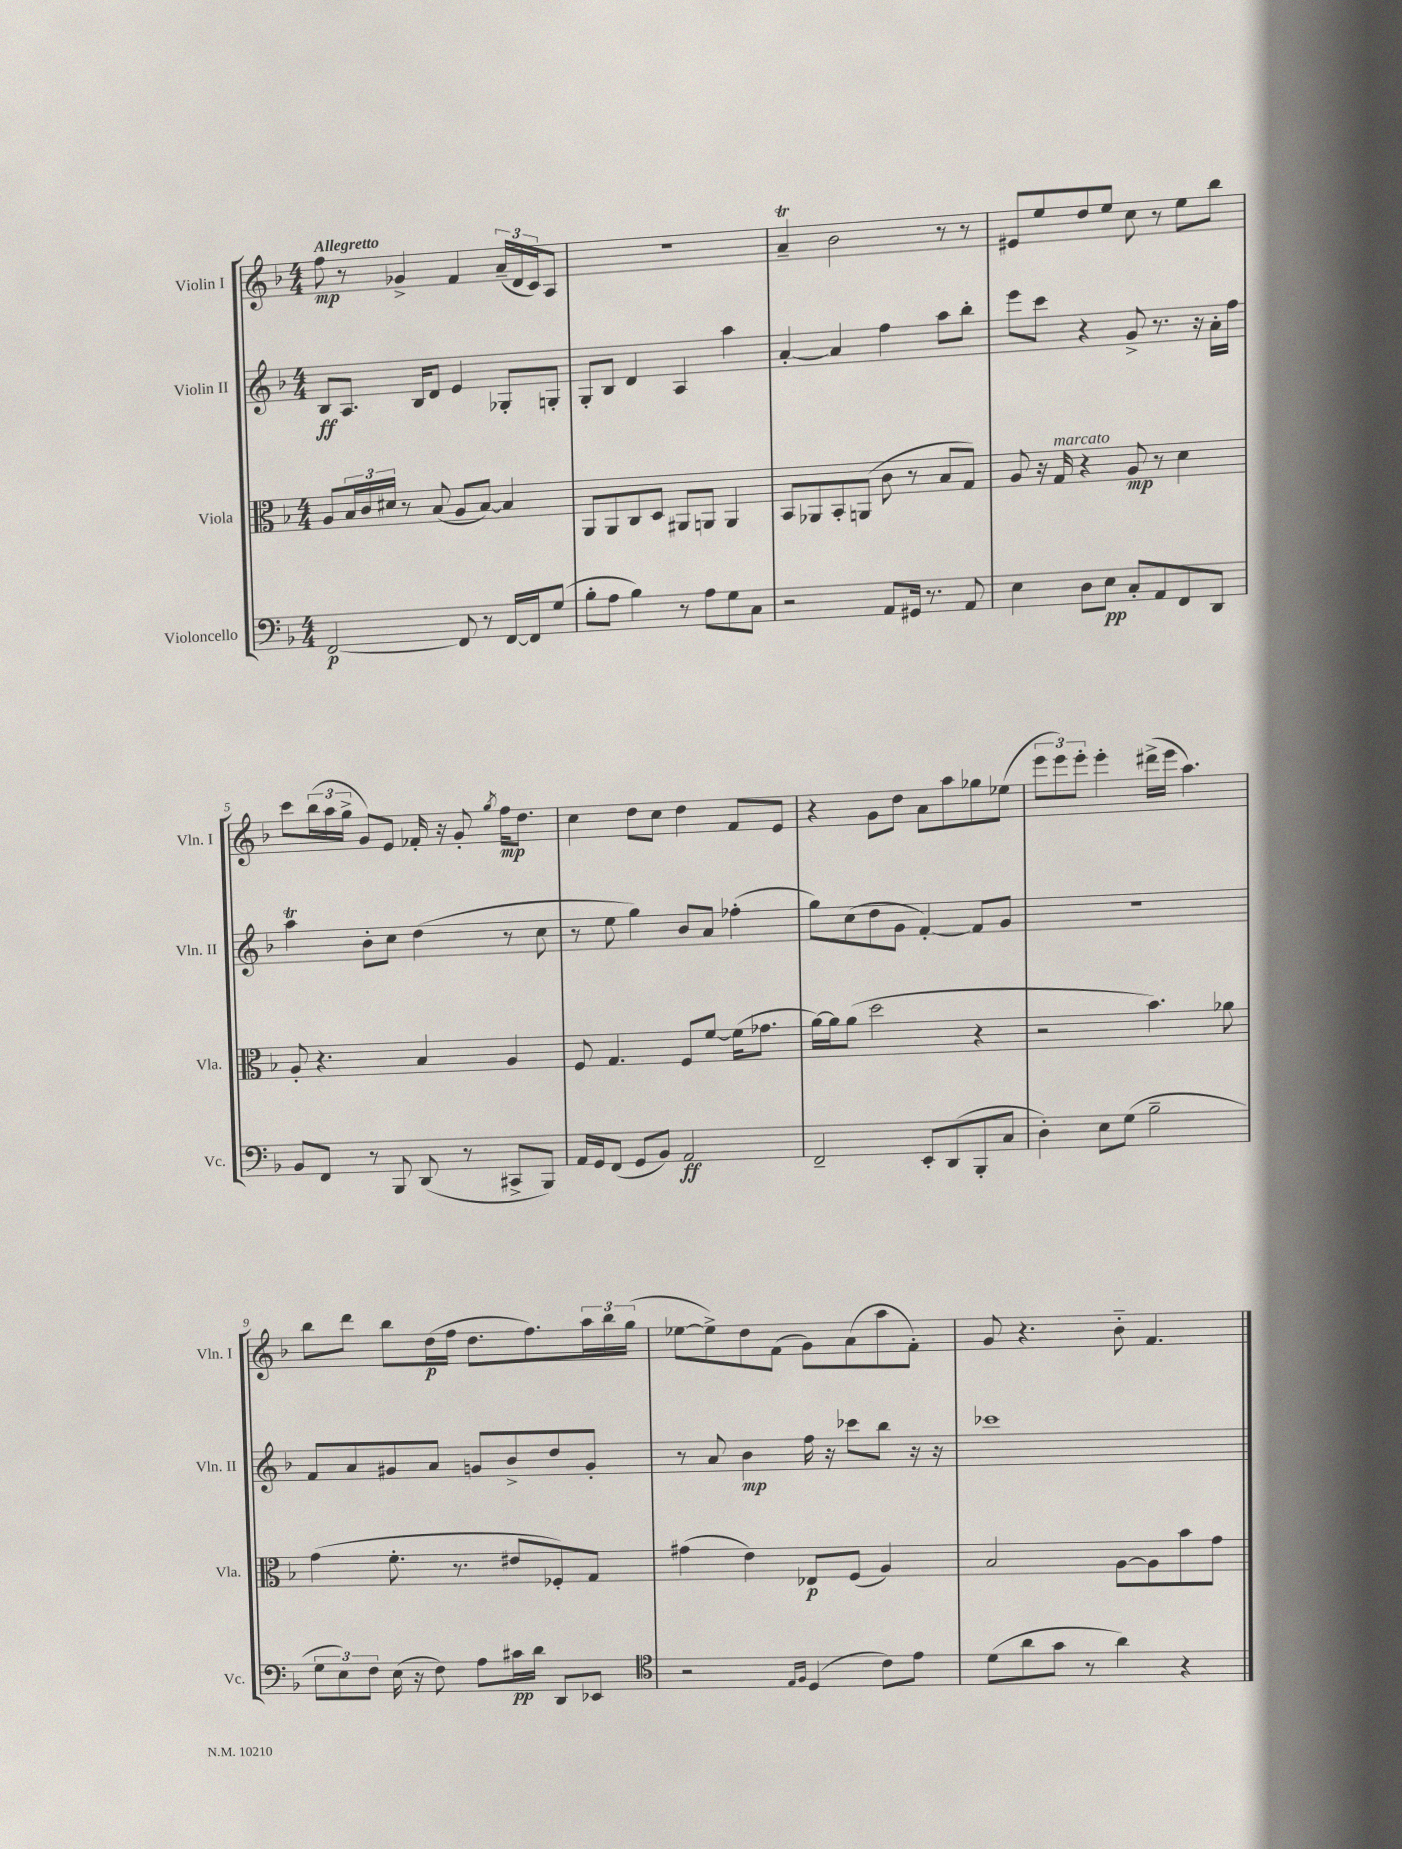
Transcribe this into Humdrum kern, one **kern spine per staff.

**kern	**dynam	**kern	**dynam	**kern	**dynam	**kern	**dynam
*part4	*part4	*part3	*part3	*part2	*part2	*part1	*part1
*staff4	*staff4	*staff3	*staff3	*staff2	*staff2	*staff1	*staff1
*I"Violoncello	*	*I"Viola	*	*I"Violin II	*	*I"Violin I	*
*I'Vc.	*	*I'Vla.	*	*I'Vln. II	*	*I'Vln. I	*
*clefF4	*	*clefC3	*	*clefG2	*	*clefG2	*
*k[b-]	*	*k[b-]	*	*k[b-]	*	*k[b-]	*
*M4/4	*	*M4/4	*	*M4/4	*	*M4/4	*
=1	=1	=1	=1	=1	=1	=1	=1
!	!	!	!	!	!	!LO:TX:a:B:t=Allegretto	!
[2FF/	p	8A/L	.	8B-/L	ff	8ff\	mp
.	.	24B-/L	.	8.A/J	.	8r	.
.	.	24c/	.	.	.	.	.
.	.	24d#X/JJ	.	.	.	.	.
.	.	8r	.	.	.	4g-X^/	.
.	.	.	.	16B-/KL	.	.	.
.	.	(8B-/	.	8d/J	.	.	.
8FF/]	.	8A/L	.	4e/	.	4f/	.
8r	.	[8B-/J)	.	.	.	.	.
[16FF/LL	.	4B-/]	.	8G-X'/L	.	(24a~/LL	.
.	.	.	.	.	.	24d/	.
16FF/J]	.	.	.	.	.	.	.
.	.	.	.	.	.	24c/J)	.
(8G/J	.	.	.	8Gn'/J	.	8A/J	.
=2	=2	=2	=2	=2	=2	=2	=2
8B-'\L	.	8AA/L	.	8G'/L	.	1r	.
8A\J	.	8AA/	.	8B-/J	.	.	.
4B-\)	.	8C/	.	4d/	.	.	.
.	.	8D/J	.	.	.	.	.
8r	.	8AA#X/L	.	4A/	.	.	.
8A\L	.	8AAn/J	.	.	.	.	.
8G\	.	4AA/	.	4aa\	.	.	.
8C\J	.	.	.	.	.	.	.
=3	=3	=3	=3	=3	=3	=3	=3
2r	.	8BB-/L	.	[4a'/	.	4at~/	.
.	.	8AA-X/	.	.	.	.	.
.	.	8BB-'/	.	4a/]	.	2b-\	.
.	.	(8AAn/J	.	.	.	.	.
8AA/L	.	8c\	.	4ff\	.	.	.
16GG#X/Jk	.	8r	.	.	.	.	.
8.r	.	.	.	.	.	.	.
.	.	8B-/L	.	8aa\L	.	8r	.
8AA/	.	8G/J)	.	8bb-'\J	.	8r	.
=4	=4	=4	=4	=4	=4	=4	=4
4E\	.	8A/	.	8eee\L	.	8e#X/L	.
.	.	16r	.	8ccc\J	.	8ee/	.
!	!	!LO:TX:a:i:t=marcato	!	!	!	!	!
.	.	16G/	.	.	.	.	.
8D\L	.	4r	.	4r	.	8dd/	.
8E\J	pp	.	.	.	.	8ee/J	.
8C'/L	.	8A/	mp	8g^/	.	8cc\	.
8AA/	.	8r	.	8.r	.	8r	.
8FF/	.	4d\	.	.	.	8ee\L	.
.	.	.	.	16r	.	.	.
8DD/J	.	.	.	16a'\LL	.	8bb-\J	.
.	.	.	.	16ff\JJ	.	.	.
!!LO:LB:g=z
=5	=5	=5	=5	=5	=5	=5	=5
8BB-/L	.	8A'/	.	4aat\	.	8ccc\L	.
8FF/J	.	4.r	.	.	.	(24bb-\L	.
.	.	.	.	.	.	24aa\	.
.	.	.	.	.	.	24gg^\JJ	.
8r	.	.	.	8b-'\L	.	8g/L)	.
8BBB-/	.	.	.	8cc\J	.	8e/J	.
(8DD/	.	4B-/	.	(4dd\	.	16f-X'/	.
.	.	.	.	.	.	16r	.
8r	.	.	.	.	.	8g'/	.
.	.	.	.	.	.	8qgg/	.
8CC#X^/L	.	4A/	.	8r	.	16ff\KL	mp
.	.	.	.	.	.	8.dd\J	.
8BBB-/J)	.	.	.	8cc\	.	.	.
=6	=6	=6	=6	=6	=6	=6	=6
16AA/LL	.	8F/	.	8r	.	4cc\	.
16GG/J	.	.	.	.	.	.	.
(8FF/J	.	4.G/	.	8ee\	.	.	.
8GG/L	.	.	.	4gg\)	.	8dd\L	.
8BB-/J)	.	.	.	.	.	8cc\J	.
2AA/	ff	8F/L	.	8b-/L	.	4dd\	.
.	.	[8f/J	.	8a/J	.	.	.
.	.	(16f\KL]	.	(4ff-X'\	.	8f/L	.
.	.	8.g-X\J	.	.	.	.	.
.	.	.	.	.	.	8e/J	.
=7	=7	=7	=7	=7	=7	=7	=7
2FF~/	.	[16a\LL)	.	8gg\L)	.	4r	.
.	.	16a\J]	.	.	.	.	.
.	.	(8a\J	.	(8cc\	.	.	.
.	.	2dd\	.	8dd\	.	8g\L	.
.	.	.	.	8g\J	.	8dd\J	.
8EE'/L	.	.	.	[4f'/)	.	8a\L	.
(8DD/	.	.	.	.	.	8aa\	.
8BBB-'/	.	4r	.	8f/L]	.	8gg-X\	.
8C/J	.	.	.	8g/J	.	(8ee-X\J	.
=8	=8	=8	=8	=8	=8	=8	=8
4D'\)	.	2r	.	1r	.	12eee\L	.
.	.	.	.	.	.	12eee\)	.
.	.	.	.	.	.	12eee'\J	.
8E\L	.	.	.	.	.	4eee'\	.
(8G\J	.	.	.	.	.	.	.
2B-~\	.	4.b-\)	.	.	.	(16ddd#X^\LL	.
.	.	.	.	.	.	16eee\JJ	.
.	.	.	.	.	.	4.aa\)	.
.	.	8a-X\	.	.	.	.	.
!!LO:LB:g=z
=9	=9	=9	=9	=9	=9	=9	=9
12G\L	.	(4g\	.	8f/L	.	8bb-\L	.
12E\)	.	.	.	.	.	.	.
.	.	.	.	8a/	.	8ddd\J	.
12F\J	.	.	.	.	.	.	.
(16E\	.	8.f'\	.	8g#X/	.	8bb-\L	.
16r	.	.	.	.	.	.	.
8F\)	.	.	.	8a/J	.	(16dd\L	p
.	.	8.r	.	.	.	16ff\JJ	.
8A\L	.	.	.	8gn/L	.	8.dd\L	.
16c#X\L	pp	8e#X/L	.	8b-^/	.	.	.
16d\JJ	.	.	.	.	.	8.ff\)	.
8DD/L	.	8F-X'/)	.	8dd/	.	.	.
8EE-X/J	.	8G/J	.	8g'/J	.	24aa\L	.
.	.	.	.	.	.	24bb-\	.
.	.	.	.	.	.	(24gg\JJ	.
=10	=10	=10	=10	=10	=10	=10	=10
*clefC4	*	*	*	*	*	*	*
2r	.	(4g#X\	.	8r	.	[8ee-X\L	.
.	.	.	.	8a/	.	8ee-^\])	.
.	.	4e\)	.	4b-\	mp	8dd\	.
.	.	.	.	.	.	(8f\J	.
16qqE/LL	.	.	.	.	.	.	.
16qqF/JJ	.	.	.	.	.	.	.
(4D/	.	8E-X/L	p	16ff\	.	8g\L)	.
.	.	.	.	16r	.	.	.
.	.	(8F/J	.	8ccc-X\L	.	(8a\	.
8c\L)	.	4A/)	.	8bb-\J	.	8aa\	.
8e\J	.	.	.	16r	.	8f'\J)	.
.	.	.	.	16r	.	.	.
=11	=11	=11	=11	=11	=11	=11	=11
(8d\L	.	2B-/	.	1ccc-X	.	8g/	.
8a\	.	.	.	.	.	4.r	.
8g\J	.	.	.	.	.	.	.
8r	.	.	.	.	.	.	.
4a\)	.	[8A\L	.	.	.	8b-\	.
.	.	8A\]	.	.	.	4.f/	.
4r	.	8b-\	.	.	.	.	.
.	.	8g\J	.	.	.	.	.
==	==	==	==	==	==	==	==
*-	*-	*-	*-	*-	*-	*-	*-
